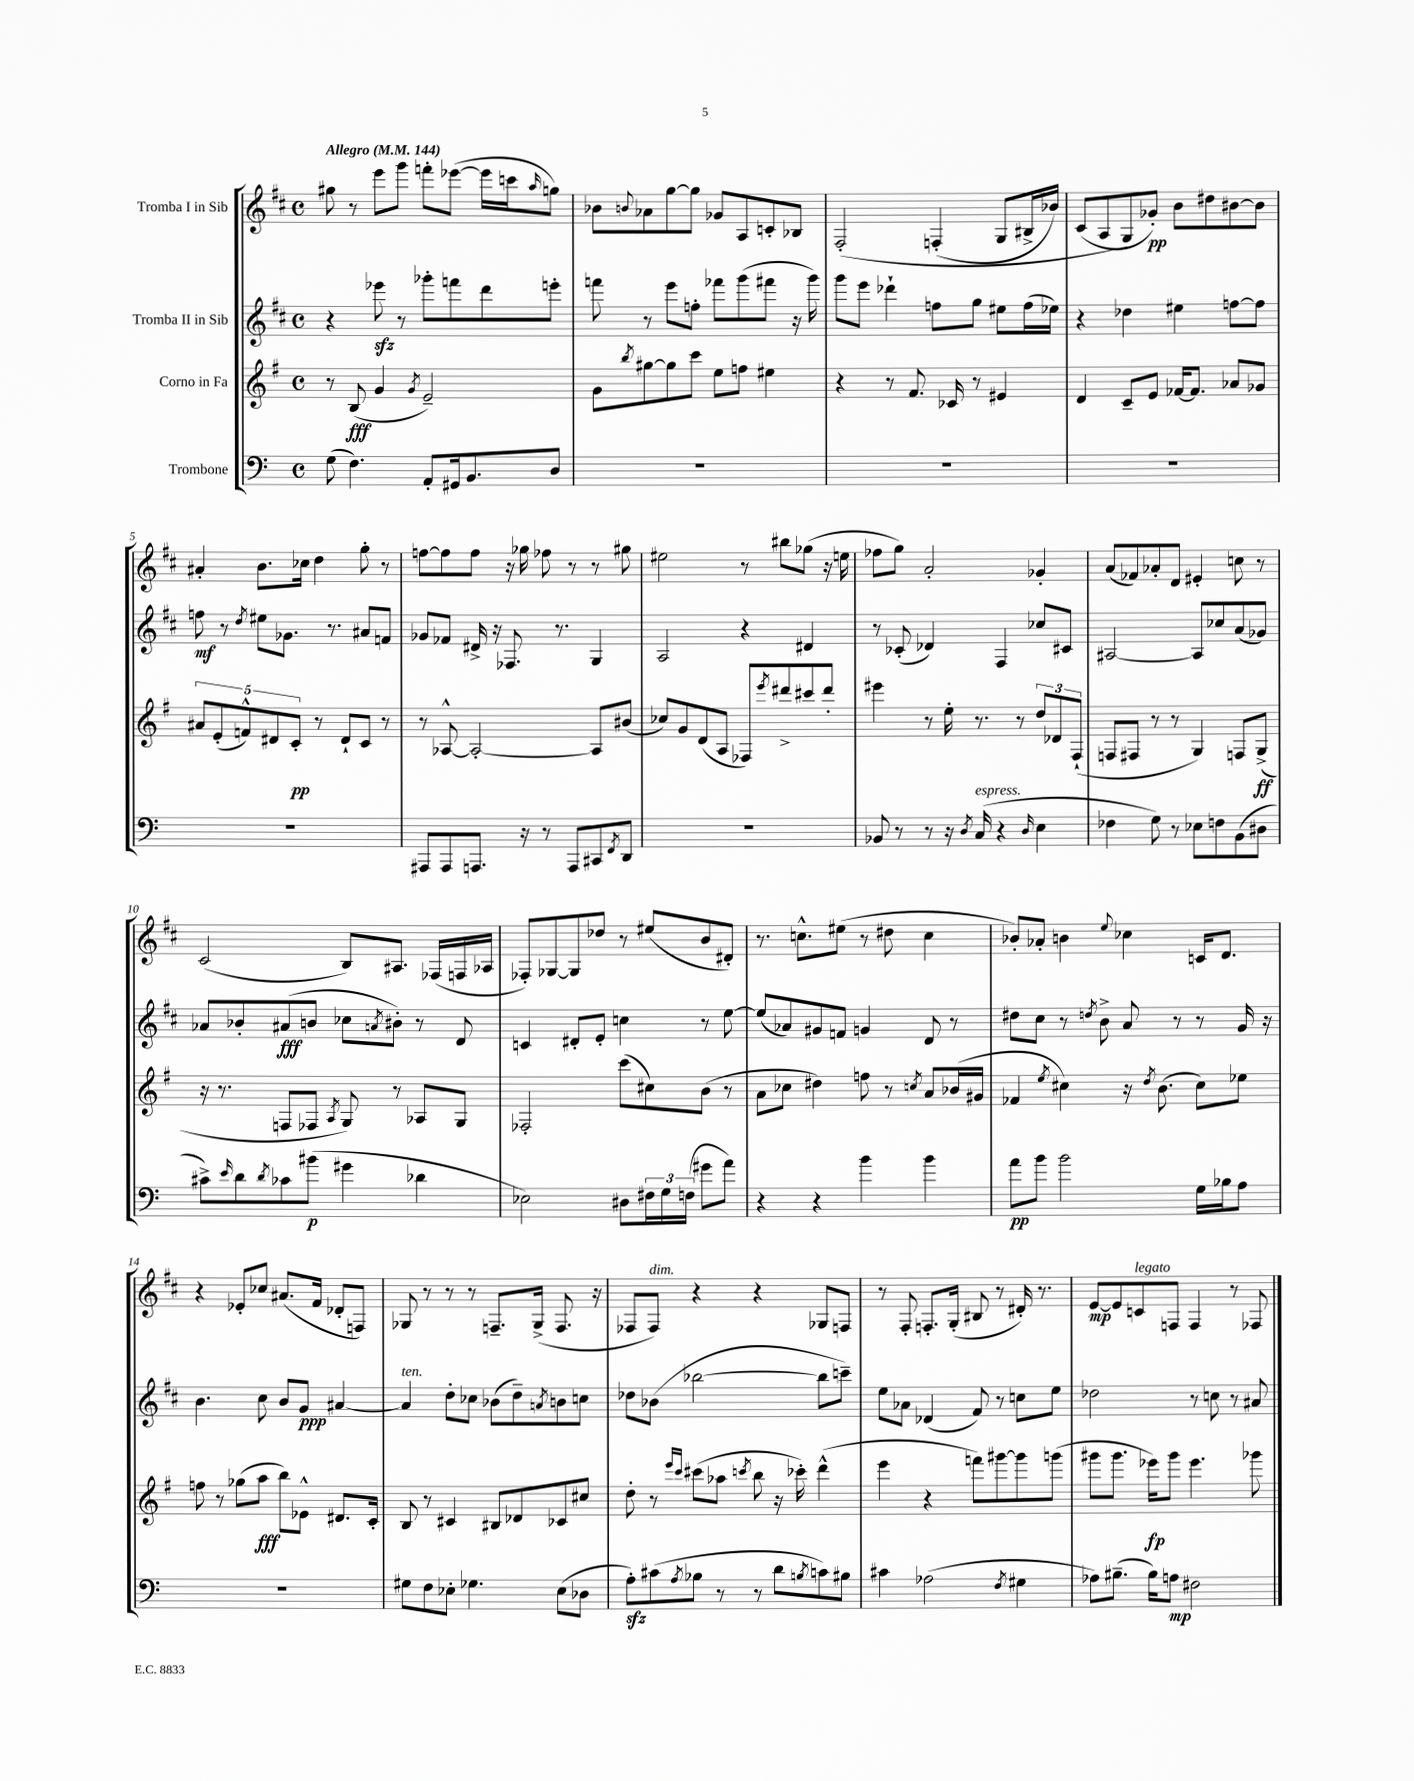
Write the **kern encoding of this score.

**kern	**kern	**kern	**kern
*staff4	*staff3	*staff2	*staff1
*clefF4	*clefG2	*clefG2	*clefG2
*k[]	*k[f#]	*k[f#c#]	*k[f#c#]
*M4/4	*M4/4	*M4/4	*M4/4
*met(c)	*met(c)	*met(c)	*met(c)
*MM144	*MM144	*MM144	*MM144
(8G	8r	4r	8gg#
4.F)	(8B	.	8r
.	4g	8eee-	8eee
.	.	8r	8ggg
.	8qg	.	.
8AA'	2e~)	8ggg-'	8fff'
16GG#	.	8fff	([8eee-
8.BB	.	.	.
.	.	8ddd	16eee-]
.	.	.	16ccc
.	.	.	16qqaa
8D	.	8eee'	8gg)
=	=	=	=
1r	8g	8fff	8b-
.	8qbb	.	8qqb
.	[8gg#	8r	8a-
.	8gg#]	8eee	[8gg
.	8ccc	8ff'	8gg]
.	8ee	8fff-	8g-
.	8ff	(8ggg	8A
.	4ee#	8fff#	8c'
.	.	16r	8B-
.	.	16ggg)	.
=	=	=	=
1r	4r	8ggg	&(2F#'
.	.	8eee	.
.	8r	4ddd-`	.
.	8.f#	.	.
.	.	8ff	(4F'
.	16c-	.	.
.	8r	8gg	.
.	4e#	8ee#	8G
.	.	(16ff	16B#^
.	.	16ee-)	16b-)
=	=	=	=
1r	4d	4r	(8c#
.	.	.	8A
.	8c~	4dd-	8G&)
.	8e	.	8g-')
.	[16f-	4ee#	8b
.	8.f-]	.	.
.	.	.	8dd#
.	8a-	[8ff	[8b#
.	8g-	8ff]	8b#]
=	=	=	=
1r	10a#	8ff	4a#'
.	(10e'	.	.
.	.	8r	.
.	10f^^)	.	.
.	.	8qdd	.
.	.	8ee#	8.b
.	10d#	.	.
.	.	8.g-	.
.	10c'	.	.
.	.	.	16cc-
.	8r	.	4dd
.	.	8.r	.
.	8d#`	.	.
.	8c	8a#	8gg'
.	8r	8f	8r
=	=	=	=
8AAA#	8r	8g-	[8ff
8AAA#	[8A-^^	8f-	8ff]
8.AAA	2A-'_	16d#^	8ff
.	.	16r	.
.	.	8.F-	16r
16r	.	.	16gg-
8r	.	.	8ff-
.	.	8.r	.
8AAA	.	.	8r
8CC#	8A-]	4G	8r
8qFF	.	.	.
8DD	(8b#	.	8gg#
=	=	=	=
1r	8cc-)	2A	2ee#
.	8g	.	.
.	(8d	.	.
.	8A	.	.
.	8F-)	4r	8r
.	8qeee	.	.
.	8ddd#^	.	8bb#
.	8ccc#	4d#	(8gg-
.	8ddd#'	.	16r
.	.	.	16ee
=	=	=	=
8BB-	4eee#	8r	8ff-
8r	.	(8c-'	8gg)
8r	8r	4d-)	2a'
16r	16ee'	.	.
8qD	.	.	.
(16C	8.r	.	.
4r	.	4F#	.
.	8r	.	.
16qqD	.	.	.
4E	12dd	8cc-	4g-'
.	12d-	.	.
.	.	8c#	.
.	(12F#`	.	.
=	=	=	=
4F-	8F	[2A#	(8a
.	8F#	.	8f-)
8G)	8r	.	8a-'
8r	8r	.	8d
8E-	4G)	8A#]	4e#'
8F	.	8cc-	.
(8BB	8F	(8a	8cc
8D#	(8G^	8g-)	8r
=	=	=	=
8c#^)	16r	8a-	(2c#
.	8.r	.	.
16qqe	.	.	.
8d	.	8b-'	.
8qd	.	.	.
8c-	8F	(8a#	.
(8b#	8F-	8b	.
.	8qA	.	.
4g#	8G)	8cc-	8B)
.	.	8qa	.
.	8r	8b#')	8.A#
4d-	8A-	8r	.
.	.	.	(16F-
.	8G	8d	16F
.	.	.	16A-
=	=	=	=
2E-)	2F-'	4c	8F-')
.	.	.	[8G-
.	.	8d#'	8G-]
.	.	8e'	8dd-
8D#	(8ccc	4cc	8r
24F#	8cc#)	.	(8ee#
24G	.	.	.
(24F	.	.	.
8g#	(8b	8r	8b
8a)	8r	[8ee	8d#')
=	=	=	=
4r	8a	(8ee]	8.r
.	8cc-	8a-)	.
.	.	.	8.cc^^
4r	4dd#)	8g#	.
.	.	8f	(8ee#
4b	8ff	4g	8r
.	8r	.	8dd#
.	8qcc	.	.
4b	8a	8d	4cc
.	(16b-	8r	.
.	16g#	.	.
=	=	=	=
8a	4f-	8dd#	8b-')
8b	.	8cc#	8a-'
.	8qee	.	.
2b	4cc#)	8r	4b
.	.	8qdd	.
.	.	8b^	.
.	.	.	8qqee
.	16r	8a	4cc-
.	8qdd	.	.
.	(8.b	.	.
.	.	8r	.
16G	8cc#)	8r	16c
16B-	.	.	8.d
8A	8ee-	16g	.
.	.	16r	.
=	=	=	=
1r	8ff	4.b	4r
.	8r	.	.
.	(8gg-	.	8e-'
.	8aa	8cc#	8cc-
.	8bb)	8b	(8.a#
.	8e-^^	8g	.
.	.	.	16f#
.	8.d#	[4a#	8d-'
.	.	.	8F)
.	16c'	.	.
=	=	=	=
8G#	8B	4a#]	8G-
8F	8r	.	8r
8E-'	4c#	8dd'	8r
4.G-	.	8cc-	8r
.	8B#	(8b-	8.F~
.	8d-	8dd~)	.
.	.	.	(16G-^
.	.	8qa	.
(8E-	8c-	8b	8.F
8D-	8cc#	8cc	.
.	.	.	16r
=	=	=	=
8A')	8dd'	8dd-	8F-
(8c#	8r	(8b-	8F-)
.	16qqeee	.	.
8qA	16qqccc	.	.
8B-	(8ccc#	[2bb-	4r
8r	8aa-	.	.
.	8qccc	.	.
8r	8bb	.	4r
8d	16r	.	.
.	16ccc-')	.	.
8qB	.	.	.
8c)	(4ddd^^	8bb-]	8G-
8B#	.	8ccc~)	8F
=	=	=	=
4c#	4eee	8ee	8r
.	.	8a-	8F#'
(2A-	4r	(4d-	8.F'
.	.	.	(16G'
.	8fff)	8f#)	8B#
.	[8ggg#	8r	8r
8qF	.	.	.
4G#	8ggg#]	8cc	16d#')
.	.	.	8.r
.	(8ggg	8ee	.
=	=	=	=
8A-)	8ggg#	2dd-	[8e
(8.B#~	8.ggg#	.	8e]
.	.	.	8c
16B#)	16eee-)	.	.
8A	8ggg#	.	8F
2F#	4.eee-	8r	4F
.	.	8cc	.
.	.	8r	8r
.	8ggg-	8a#	8F-
==	==	==	==
*-	*-	*-	*-
